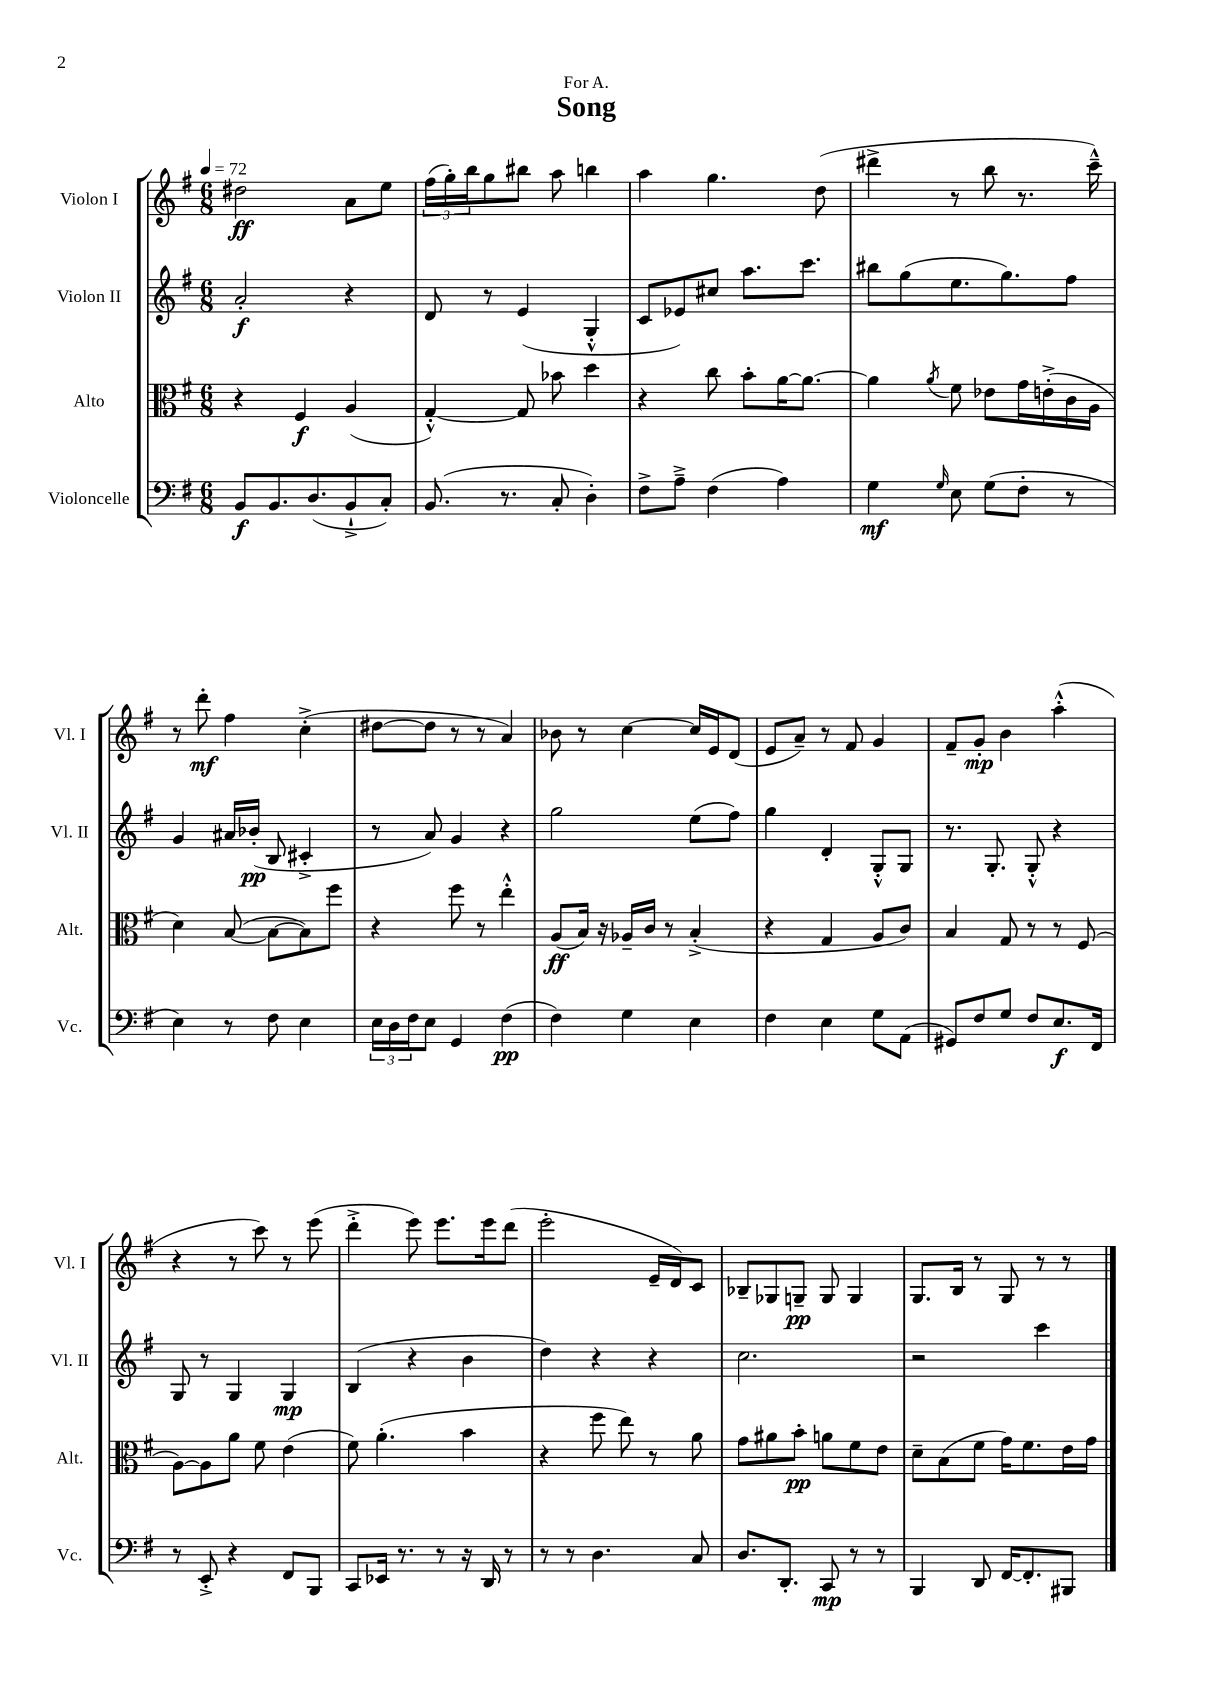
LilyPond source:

\header { title = "Song" dedication = "For A." }
<<
\new StaffGroup <<
\new Staff = "s0" \with { instrumentName = "Violon I" shortInstrumentName = "Vl. I" } {
    \clef treble \key g \major \numericTimeSignature \time 6/8 \tempo 4 = 72
    dis''2\ff a'8 e''8 |
    \tuplet 3/2 { fis''16( g''16-.) b''16 } g''8 bis''8 a''8 b''4 |
    a''4 g''4. d''8( |
    dis'''4-> r8 b''8 r8. c'''16---^) |
    r8 d'''8-.\mf fis''4 c''4-.->( |
    dis''8~ dis''8 r8 r8 a'4) |
    bes'8 r8 c''4~ c''16 e'16 d'8( |
    e'8 a'8--) r8 fis'8 g'4 |
    fis'8-- g'8-.\mp b'4 a''4-.-^( |
    r4 r8 c'''8) r8 e'''8( |
    d'''4-.-> e'''8) e'''8. e'''16 d'''8( |
    e'''2-. e'16-- d'16) c'8 |
    bes8-- ges8 g8--\pp g8 g4 |
    g8. b16 r8 g8 r8 r8 \bar "|." |
}
\new Staff = "s1" \with { instrumentName = "Violon II" shortInstrumentName = "Vl. II" } {
    \clef treble \key g \major \numericTimeSignature \time 6/8
    a'2-.\f r4 |
    d'8 r8 e'4( g4-.-^ |
    c'8 ees'8) cis''8 a''8. c'''8. |
    bis''8 g''8( e''8. g''8.) fis''8 |
    g'4 ais'16 bes'16-.\pp( b8 cis'4-.-> |
    r8 a'8) g'4 r4 |
    g''2 e''8( fis''8) |
    g''4 d'4-. g8-.-^ g8 |
    r8. g8.-. g8-.-^ r4 |
    g8 r8 g4 g4\mp |
    b4( r4 b'4 |
    d''4) r4 r4 |
    c''2. |
    r2 c'''4 \bar "|." |
}
\new Staff = "s2" \with { instrumentName = "Alto" shortInstrumentName = "Alt." } {
    \clef alto \key g \major \numericTimeSignature \time 6/8
    r4 fis4\f a4( |
    g4~-.-^) g8 bes'8 d''4 |
    r4 c''8 b'8-. a'16~ a'8.~ |
    a'4 \acciaccatura { a'8 } fis'8 ees'8 g'16 e'16-.->( c'16 a16 |
    d'4) b8~( b8~ b8) fis''8 |
    r4 fis''8 r8 e''4-.-^ |
    a8\ff( b16) r16 aes16-- c'16 r8 b4-.->( |
    r4 g4 a8 c'8) |
    b4 g8 r8 r8 fis8( |
    a8~) a8 a'8 fis'8 e'4( |
    fis'8) a'4.-.( b'4 |
    r4 fis''8 e''8) r8 a'8 |
    g'8 ais'8 b'8-.\pp a'8 fis'8 e'8 |
    d'8-- b8( fis'8 g'16) fis'8. e'16 g'16 \bar "|." |
}
\new Staff = "s3" \with { instrumentName = "Violoncelle" shortInstrumentName = "Vc." } {
    \clef bass \key g \major \numericTimeSignature \time 6/8
    b,8\f b,8. d8.( b,8-!-> c8-.) |
    b,8.( r8. c8-. d4-.) |
    fis8-> a8---> fis4( a4) |
    g4\mf \grace { g16 } e8 g8( fis8-. r8 |
    e4) r8 fis8 e4 |
    \tuplet 3/2 { e16 d16 fis16 } e8 g,4 fis4\pp( |
    fis4) g4 e4 |
    fis4 e4 g8 a,8( |
    gis,8) fis8 g8 fis8 e8.\f fis,16 |
    r8 e,8-.-> r4 fis,8 b,,8 |
    c,8 ees,16 r8. r8 r16 d,16 r8 |
    r8 r8 d4. c8 |
    d8. d,8.-. c,8\mp r8 r8 |
    b,,4 d,8 fis,16~ fis,8.-. bis,,8 \bar "|." |
}
>>
>>
\layout { \context { \Score \remove "Bar_number_engraver" } }
